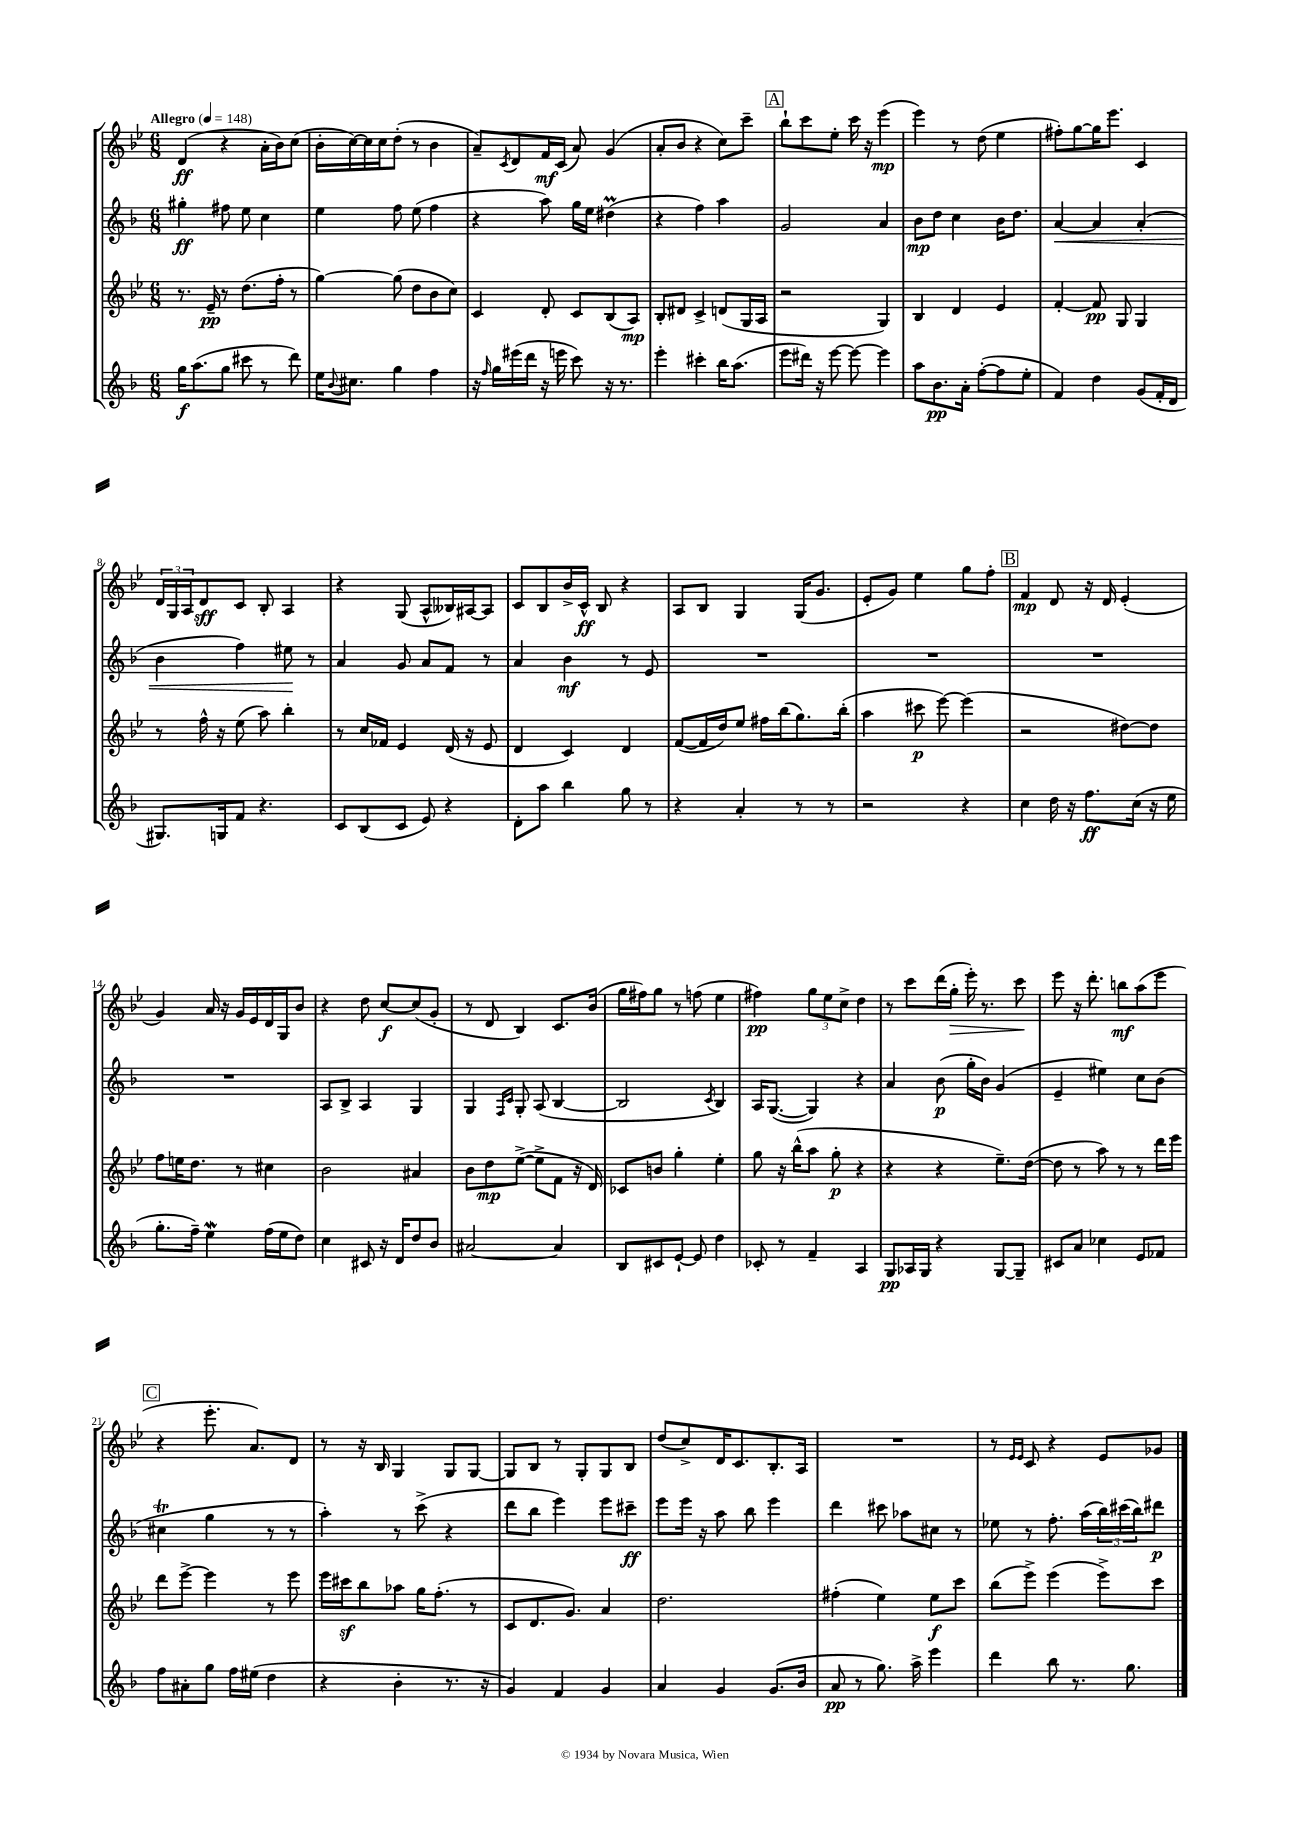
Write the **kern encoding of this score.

**kern	**dynam	**kern	**dynam	**kern	**dynam	**kern	**dynam
*part4	*part4	*part3	*part3	*part2	*part2	*part1	*part1
*staff4	*staff4	*staff3	*staff3	*staff2	*staff2	*staff1	*staff1
*clefG2	*	*clefG2	*	*clefG2	*	*clefG2	*
*k[b-]	*	*k[b-e-]	*	*k[b-]	*	*k[b-e-]	*
*M6/8	*	*M6/8	*	*M6/8	*	*M6/8	*
*MM148	*	*MM148	*	*MM148	*	*MM148	*
=1	=1	=1	=1	=1	=1	=1	=1
!	!	!	!	!	!	!LO:TX:a:B:t=Allegro	!
16gg\KL	f	8.r	.	4gg#X'\	ff	(4d/	ff
(8.aa\	.	.	.	.	.	.	.
.	.	16e-~/	pp	.	.	.	.
8gg\J	.	8r	.	8ff#X\	.	4r	.
8ccc#X\	.	(8.dd\L	.	8ee\	.	.	.
8r	.	.	.	4cc\	.	16a'\LL	.
.	.	16ff'\Jk	.	.	.	16b-\J)	.
8ddd\)	.	8r	.	.	.	(8cc\J	.
=2	=2	=2	=2	=2	=2	=2	=2
16ee\KL	.	[4gg\)	.	4ee\	.	16b-'\LL	.
8qqb-/	.	.	.	.	.	.	.
8.cc#X\J	.	.	.	.	.	[16cc\)	.
.	.	.	.	.	.	16cc\]	.
.	.	.	.	.	.	16cc\J	.
4gg\	.	(8gg\]	.	8ff\	.	(8dd'\J	.
.	.	8dd\L	.	(8ee\	.	8r	.
4ff\	.	8b-\	.	4ff\	.	4b-\	.
.	.	8cc\J)	.	.	.	.	.
=3	=3	=3	=3	=3	=3	=3	=3
16r	.	4c/	.	4r	.	8a~/L)	.
16qqff/	.	.	.	.	.	.	.
16gg\LL	.	.	.	.	.	.	.
.	.	.	.	.	.	8qc/	.
(16eee#X\	.	.	.	.	.	8d/	.
16ddd\JJ	.	.	.	.	.	.	.
16r	.	8d'/	.	8aa\)	.	16f/L	mf
16eeen\	.	.	.	.	.	(16c/JJ	.
8ccc\)	.	8c/L	.	16gg\LL	.	8a/)	.
.	.	.	.	16ee\JJ	.	.	.
16r	.	(8B-/	.	(4dd#Xm\	.	(4g/	.
8.r	.	.	.	.	.	.	.
.	.	8A/J)	mp	.	.	.	.
=4	=4	=4	=4	=4	=4	=4	=4
4eee'\	.	8B-'/L	.	4r	.	8a'/L	.
.	.	8d#X/J	.	.	.	8b-/J	.
4ccc#X'\	.	4c^/	.	4ff\)	.	4r	.
16bb-\KL	.	(8dn/L	.	4aa\	.	8cc\L)	.
(8.aa\J	.	.	.	.	.	.	.
.	.	16G/L	.	.	.	8ccc~\J	.
.	.	16A/JJ	.	.	.	.	.
!!LO:REH:place=s1:t=A
=5	=5	=5	=5	=5	=5	=5	=5
8eee\L	.	2r	.	2g/	.	8bb-`\L	.
16ddd#X\Jk)	.	.	.	.	.	8ccc\	.
16r	.	.	.	.	.	.	.
[8eee\	.	.	.	.	.	8ee-'\J	.
8eee\_	.	.	.	.	.	16ccc\	.
.	.	.	.	.	.	16r	.
4eee\]	.	4G/)	.	4a/	.	(4eee-\	mp
=6	=6	=6	=6	=6	=6	=6	=6
8aa\L	.	4B-/	.	8b-\L	mp	4eee-\)	.
8.b-\	pp	.	.	8dd\J	.	.	.
.	.	4d/	.	4cc\	.	8r	.
16a'\Jk	.	.	.	.	.	.	.
([8ff'\L	.	.	.	.	.	(8dd\	.
8ff\]	.	4e-/	.	16b-\KL	.	4ee-\	.
.	.	.	.	8.dd\J	.	.	.
8ee'\J	.	.	.	.	.	.	.
=7	=7	=7	=7	=7	=7	=7	=7
!	!	!	!	!	!LO:HP:b	!	!
4f/)	.	[4f'/	.	[4a/	<	8ff#X'\L)	.
.	.	.	.	.	.	[8gg\	.
4dd\	.	8f/]	pp	4a/]	.	16gg\K]	.
.	.	.	.	.	.	8.eee-\J	.
.	.	8G/	.	.	.	.	.
(8g/L	.	4G/	.	(4a'/	.	4c/	.
16f'/L	.	.	.	.	.	.	.
16d/JJ	.	.	.	.	.	.	.
!!LO:LB:g=z
=8	=8	=8	=8	=8	=8	=8	=8
8.G#X/L)	.	8r	.	4b-\	.	24d/LL	.
.	.	.	.	.	.	24G/	.
.	.	.	.	.	.	24A/J	.
.	.	16ff^^\	.	.	.	8d/	sff
16Gn/k	.	16r	.	.	.	.	.
8f/J	.	(8ee-\	.	4ff\)	.	8c/J	.
4.r	.	8aa\)	.	.	.	8B-'/	.
.	.	4bb-'\	.	8ee#X\	.	4A/	.
.	.	.	.	8r	[	.	.
=9	=9	=9	=9	=9	=9	=9	=9
8c/L	.	8r	.	4a/	.	4r	.
(8B-/	.	16cc/LL	.	.	.	.	.
.	.	16f-X/JJ	.	.	.	.	.
8c/J	.	4e-/	.	8g/	.	(8G/	.
8e/)	.	.	.	8a/L	.	8A^^/L	.
4r	.	(16d/	.	8f/J	.	16B--X/L)	.
.	.	16r	.	.	.	[16A#X/J	.
.	.	8e-/	.	8r	.	8A#/J]	.
=10	=10	=10	=10	=10	=10	=10	=10
8d'\L	.	4d/	.	4a/	.	8c/L	.
8aa\J	.	.	.	.	.	8B-/	.
4bb-\	.	4c/)	.	4b-\	mf	16b-^/L	.
.	.	.	.	.	.	16c^^/JJ	ff
.	.	.	.	.	.	8B-/	.
8gg\	.	4d/	.	8r	.	4r	.
8r	.	.	.	8e/	.	.	.
=11	=11	=11	=11	=11	=11	=11	=11
4r	.	([8f/L	.	2.r	.	8A/L	.
.	.	16f/L]	.	.	.	8B-/J	.
.	.	16dd/J)	.	.	.	.	.
4a'/	.	8ee-/J	.	.	.	4G/	.
.	.	16ff#X\LL	.	.	.	.	.
.	.	(16bb-\J	.	.	.	.	.
8r	.	8.gg\)	.	.	.	(16G/KL	.
.	.	.	.	.	.	8.g/J	.
8r	.	.	.	.	.	.	.
.	.	(16bb-'\Jk	.	.	.	.	.
=12	=12	=12	=12	=12	=12	=12	=12
2r	.	4aa\	.	2.r	.	8e-'/L	.
.	.	.	.	.	.	8g/J)	.
.	.	8ccc#X\	p	.	.	4ee-\	.
.	.	[8eee-\)	.	.	.	.	.
4r	.	(4eee-\]	.	.	.	8gg\L	.
.	.	.	.	.	.	8ff'\J	.
!!LO:REH:place=s1:t=B
=13	=13	=13	=13	=13	=13	=13	=13
4cc\	.	2r	.	2.r	.	4f/	mp
16dd\	.	.	.	.	.	8d/	.
16r	.	.	.	.	.	.	.
8.ff\L	ff	.	.	.	.	16r	.
.	.	.	.	.	.	16d/	.
.	.	[8dd#X\L)	.	.	.	(4e-'/	.
(16cc\Jk	.	.	.	.	.	.	.
16r	.	8dd#\J]	.	.	.	.	.
16ee\	.	.	.	.	.	.	.
!!LO:LB:g=z
=14	=14	=14	=14	=14	=14	=14	=14
8.gg'\L	.	8ff\L	.	2.r	.	4g/)	.
.	.	16een\K	.	.	.	.	.
16ff~\Jk)	.	8.dd\J	.	.	.	.	.
4eeW\	.	.	.	.	.	16a/	.
.	.	.	.	.	.	16r	.
.	.	8r	.	.	.	16g/LL	.
.	.	.	.	.	.	16e-/	.
(16ff\LL	.	4cc#X\	.	.	.	16d/	.
16ee\J	.	.	.	.	.	16G/J	.
8dd\J)	.	.	.	.	.	8b-/J	.
=15	=15	=15	=15	=15	=15	=15	=15
4cc\	.	2b-\	.	8A/L	.	4r	.
.	.	.	.	8B-^/J	.	.	.
8c#X/	.	.	.	4A/	.	8dd\	.
16r	.	.	.	.	.	[8cc/L	f
16d/KL	.	.	.	.	.	.	.
8dd/	.	4a#X/	.	4G/	.	(8cc/]	.
8b-/J	.	.	.	.	.	8g'/J	.
=16	=16	=16	=16	=16	=16	=16	=16
[2a#X/	.	8b-\L	.	4G/	.	8r	.
.	.	8dd\	mp	.	.	8d/	.
.	.	.	.	16qqF/LL	.	.	.
.	.	.	.	16qqc/JJ	.	.	.
.	.	([8ee-^\J	.	8G'/	.	4B-/)	.
.	.	8ee-^\L]	.	(8A/	.	.	.
4a#/]	.	8f\J	.	[4B-/	.	8.c/L	.
.	.	16r	.	.	.	.	.
.	.	16d/)	.	.	.	(16b-/Jk	.
=17	=17	=17	=17	=17	=17	=17	=17
8B-/L	.	8c-X/L	.	2B-/]	.	16gg\LL	.
.	.	.	.	.	.	16ff#X\J)	.
8c#X/	.	8bn/J	.	.	.	8gg\J	.
[8e`/J	.	4gg'\	.	.	.	8r	.
8e/]	.	.	.	.	.	(8ffn\	.
.	.	.	.	8qc/	.	.	.
4dd\	.	4ee-'\	.	4B-/)	.	4ee-\	.
=18	=18	=18	=18	=18	=18	=18	=18
8c-X'/	.	8gg\	.	16A/KL	.	4ff#X\)	pp
.	.	.	.	([8.G/J	.	.	.
8r	.	16r	.	.	.	.	.
.	.	(16bb-^^\KL	.	.	.	.	.
4f~/	.	8aa\J	.	4G/])	.	12gg\L	.
.	.	.	.	.	.	12ee-\	.
.	.	8gg'\	p	.	.	.	.
.	.	.	.	.	.	12cc^\J	.
4A/	.	4r	.	4r	.	4dd\	.
=19	=19	=19	=19	=19	=19	=19	=19
8G/L	pp	4r	.	4a/	.	8r	.
16A-X/L	.	.	.	.	.	8ccc\L	.
16G/JJ	.	.	.	.	.	.	.
4r	.	4r	.	(8b-\	p	(16ddd\L	.
!	!	!	!	!	!	!	!LO:HP:b
.	.	.	.	.	.	16gg'\JJ	>
.	.	.	.	16gg'\LL	.	16eee-'\)	.
.	.	.	.	16b-\JJ)	.	8.r	.
[8G/L	.	8.ee-~\L)	.	(4g/	.	.	.
8G~/J]	.	.	.	.	.	8ccc\	.
.	.	([16dd\Jk	.	.	.	.	.
.	.	.	.	.	.	.	]
=20	=20	=20	=20	=20	=20	=20	=20
8c#X/L	.	8dd\]	.	4e~/	.	8eee-\	.
8a/J	.	8r	.	.	.	16r	.
.	.	.	.	.	.	8.ddd'\	.
4cc-X\	.	8aa\)	.	4ee#X\)	.	.	.
.	.	8r	.	.	.	8bbn\L	mf
8e/L	.	8r	.	8cc\L	.	(8aa\	.
8f-X/J	.	16ddd\LL	.	(8b-\J	.	8eee-\J	.
.	.	16eee-\JJ	.	.	.	.	.
!!LO:LB:g=z
!!LO:REH:place=s1:t=C
=21	=21	=21	=21	=21	=21	=21	=21
8ff\L	.	8ddd\L	.	4cc#Xt\	.	4r	.
8a#X'\	.	[8eee-^\J	.	.	.	.	.
8gg\J	.	4eee-\]	.	4gg\	.	8.eee-'\	.
16ff\LL	.	.	.	.	.	.	.
(16ee#X\JJ	.	.	.	.	.	8.a/L)	.
4dd\	.	8r	.	8r	.	.	.
.	.	8eee-\	.	8r	.	8d/J	.
=22	=22	=22	=22	=22	=22	=22	=22
4r	.	16eee-\LL	.	4aa'\)	.	8r	.
.	.	16ccc#Xz\J	.	.	.	.	.
.	.	8bb-\	.	.	.	16r	.
.	.	.	.	.	.	16B-/	.
4b-'\	.	8aa-X\J	.	8r	.	4G/	.
.	.	16gg\KL	.	(8ccc^\	.	.	.
.	.	(8.ff'\J	.	.	.	.	.
8.r	.	.	.	4r	.	8G/L	.
.	.	8r	.	.	.	[8G/J	.
16r	.	.	.	.	.	.	.
=23	=23	=23	=23	=23	=23	=23	=23
4g/)	.	8c/L	.	8ddd\L	.	8G/L]	.
.	.	8.d/	.	8bb-\J	.	8B-/J	.
4f/	.	.	.	4eee\)	.	8r	.
.	.	8.g/J)	.	.	.	.	.
.	.	.	.	.	.	8G'/L	.
4g/	.	4a/	.	8eee\L	.	8G/	.
.	.	.	.	8ccc#X~\J	ff	8B-/J	.
=24	=24	=24	=24	=24	=24	=24	=24
4a/	.	2.dd\	.	8eee\L	.	(8dd/L	.
.	.	.	.	16eee\Jk	.	8cc^/)	.
.	.	.	.	16r	.	.	.
4g/	.	.	.	8aa\	.	16d/K	.
.	.	.	.	.	.	8.c/	.
.	.	.	.	8bb-\	.	.	.
(8.g/L	.	.	.	4eee\	.	8.B-'/	.
16b-/Jk	.	.	.	.	.	16A/Jk	.
=25	=25	=25	=25	=25	=25	=25	=25
8a/	pp	(4ff#X'\	.	4ddd\	.	2.r	.
8r	.	.	.	.	.	.	.
8.gg\)	.	4ee-\)	.	8ccc#X\	.	.	.
.	.	.	.	8aa-X\L	.	.	.
16aa^\	.	.	.	.	.	.	.
4eee\	.	8ee-\L	f	8cc#X\J	.	.	.
.	.	8ccc\J	.	8r	.	.	.
=26	=26	=26	=26	=26	=26	=26	=26
4ddd\	.	(8bb-\L	.	8ee-X\	.	8r	.
.	.	.	.	.	.	16qqe-/LL	.
.	.	.	.	.	.	16qqe-/JJ	.
.	.	8eee-^\J)	.	8r	.	8c/	.
8bb-\	.	(4eee-\	.	8.ff'\	.	4r	.
8.r	.	.	.	.	.	.	.
.	.	.	.	(16aa\LL	.	.	.
.	.	8eee-^\L)	.	24bb-\)	.	8e-/L	.
.	.	.	.	(24ccc#X\	.	.	.
8.gg\	.	.	.	.	.	.	.
.	.	.	.	24bb-\J)	.	.	.
.	.	8ccc\J	.	8ddd#X\J	p	8g-X/J	.
==	==	==	==	==	==	==	==
*-	*-	*-	*-	*-	*-	*-	*-
